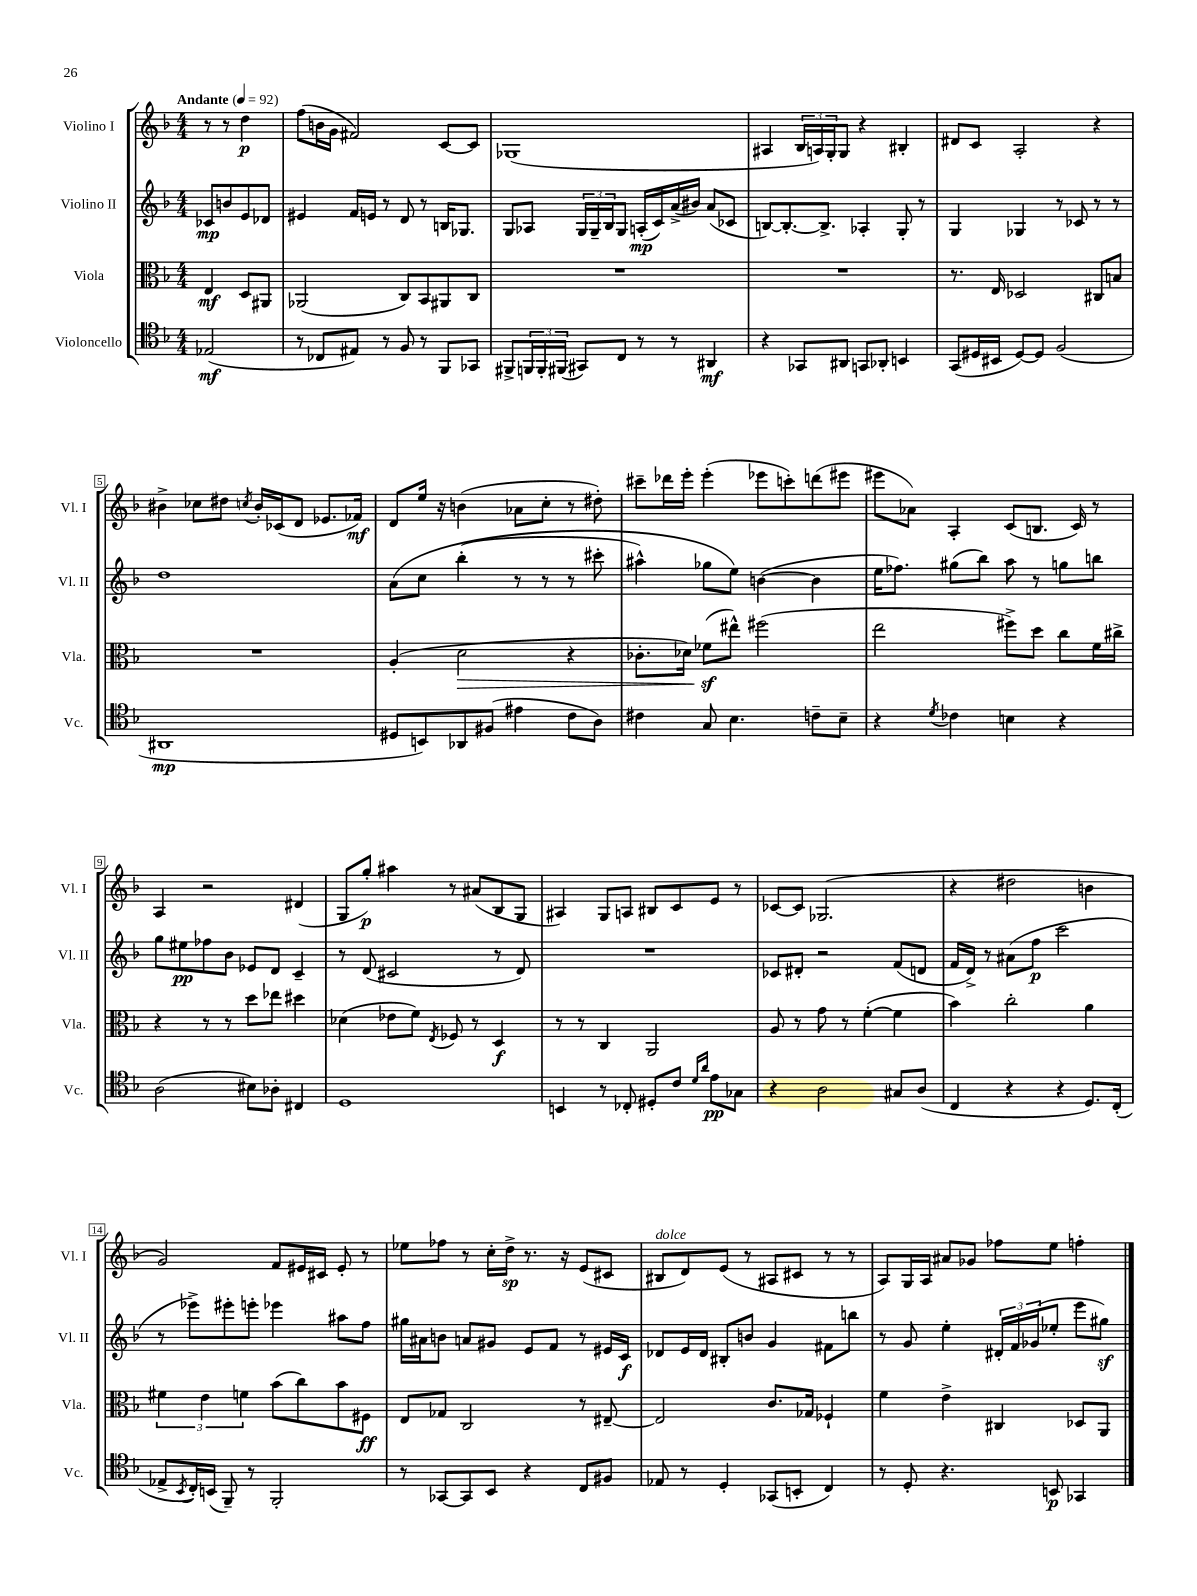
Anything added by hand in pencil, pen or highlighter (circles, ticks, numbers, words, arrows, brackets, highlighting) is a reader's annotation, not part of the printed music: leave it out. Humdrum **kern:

**kern	**kern	**kern	**kern
*staff4	*staff3	*staff2	*staff1
*clefC4	*clefC3	*clefG2	*clefG2
*k[b-]	*k[b-]	*k[b-]	*k[b-]
*M4/4	*M4/4	*M4/4	*M4/4
*MM92	*MM92	*MM92	*MM92
(2E-	4E	8c-	8r
.	.	8b	8r
.	8D	8e	4dd
.	8AA#	8d-	.
=	=	=	=
8r	(2AA-	4e#	(8ff
8C-	.	.	16b
.	.	.	16g
8E#)	.	16f	2f#)
.	.	16e	.
8r	.	8r	.
8F	8C)	8d	.
8r	8BB-	8r	.
8FF	8AA#	16B	[8c
.	.	8.G-	.
8GG-	8C	.	8c]
=	=	=	=
8FF#^	1r	8G	(1G-
24FF	.	8A-	.
24FF'	.	.	.
(24FF#	.	.	.
8GG#)	.	24G	.
.	.	24G~	.
.	.	24B-	.
8C	.	8G	.
8r	.	(16A'	.
.	.	16c)	.
8r	.	(16a^	.
.	.	16b#)	.
4AA#	.	(8a	.
.	.	8c-	.
=	=	=	=
4r	1r	[8B)	4A#
.	.	8.B'_	.
8GG-	.	.	24B-
.	.	.	24A)
.	.	8.B^]	.
.	.	.	24G'
8AA#	.	.	8G
8GG	.	4A-'	4r
8AA-'	.	.	.
4BB	.	8G'	4B#'
.	.	8r	.
=	=	=	=
(8GG	8.r	4G	8d#
16D#	.	.	8c
16BB#	16E	.	.
[8D#)	2D-	4G-	2A'
8D#]	.	.	.
(2F	.	8r	.
.	.	8c-	.
.	8C#	8r	4r
.	8B	8r	.
=	=	=	=
1AA#	1r	1dd	4b#^
.	.	.	8cc-
.	.	.	8dd#
.	.	.	8qcc
.	.	.	16b#'
.	.	.	(16c-
.	.	.	8d
.	.	.	8.e-
.	.	.	16f-)
=	=	=	=
8D#	(4A'	&(8a	8d
8BB)	.	8cc	16ee
.	.	.	16r
8AA-	2d	(4bb-'	(4b
(8F#	.	.	.
4e#	.	8r	8a-
.	.	8r	8cc'
8c	4r	8r	8r
8A)	.	8ccc#'	8dd#')
=	=	=	=
4c#	8.c-'	4aa#^^)	8ccc#~
.	.	.	16ddd-
.	16d-)	.	16eee'
8G	(8f-	8gg-	(4eee'
4.B-	8ee#^^)	8ee&)	.
.	(2ff#	([4b	8eee-
.	.	.	8ccc')
8c~	.	4b]	(8ddd
8B-~	.	.	8eee#
=	=	=	=
4r	2ee	16ee	8eee#
.	.	8.ff-)	.
.	.	.	8a-)
8qd	.	.	.
4c-	.	(8gg#	4A'
.	.	8bb-)	.
4B	8ff#^)	8aa	(8c
.	8dd	8r	8.B
4r	8cc	8gg	.
.	.	.	16c)
.	16f	8bb	8r
.	16cc#^	.	.
=	=	=	=
(2A	4r	8gg	4A
.	.	8ee#	.
.	8r	8ff-	2r
.	8r	8b-	.
8B#)	8dd	8e-	.
8A-'	8ee-	8d	.
4C#	4dd#	4c~	(4d#
=	=	=	=
1D	(4d-	8r	8G
.	.	(8d	8gg')
.	8e-	2c#	4aa#
.	8f)	.	.
.	8qE	.	.
.	8F-	.	8r
.	8r	.	(8a#
.	4D	8r	8B-
.	.	8d)	8G
=	=	=	=
4BB	8r	1r	4A#)
.	8r	.	.
8r	4C	.	8G
8C-'	.	.	8A
8D#'	2AA	.	8B#
8c	.	.	8c
16qqd	.	.	.
16qqa	.	.	.
8e	.	.	8e
8G-	.	.	8r
=	=	=	=
4r	8A	8c-	[8c-
.	8r	8d#'	8c-]
2A	8g	2r	(2.G-
.	8r	.	.
.	([4f'	.	.
8G#	4f]	(8f	.
(8A	.	8d	.
=	=	=	=
4C	4b-)	16f	4r
.	.	16d^)	.
.	.	8r	.
4r	2cc'	(8a#	2dd#
.	.	8ff	.
4r	.	2ccc	.
8.D)	4a	.	4b
(16C'	.	.	.
=	=	=	=
8E-^	6f#	8r	2g)
8qBB-	.	.	.
16C')	.	8eee-^)	.
.	6e	.	.
(16BB	.	.	.
8FF~)	.	8eee#'	.
.	6f	.	.
8r	.	8eee'	.
2FF'	(8b-	4eee-	8f
.	8cc)	.	16e#
.	.	.	16c#
.	8b-	8aa#	8e#'
.	8F#	8ff	8r
=	=	=	=
8r	8E	16gg#	8ee-
.	.	16a#	.
[8GG-	8G-	8b	8ff-
8GG-]	2C	8a	8r
8BB-	.	8g#	16cc'
.	.	.	16dd^
4r	.	8e	8.r
.	.	8f	.
.	.	.	16r
8C	8r	8r	(8e
8F#	[8E#~	16e#	8c#
.	.	16c	.
=	=	=	=
8E-	2E#]	8d-	8B#
8r	.	16e	8d)
.	.	16d-	.
4D'	.	8B#'	(8e
.	.	8b	8r
(8GG-	8.c	4g	8A#
8BB'	.	.	8c#
.	16G-	.	.
4C)	4F-`	8f#	8r
.	.	8bb	8r
=	=	=	=
8r	4f	8r	8A)
8D'	.	8g	16G
.	.	.	16A
4.r	4e^	4ee'	8a#
.	.	.	8g-
.	4C#	24d#'	8ff-
.	.	24f	.
.	.	(24g-	.
8BB	.	8ee-'	8ee
4GG-	8D-	8eee	4ff'
.	8AA	8gg#)	.
==	==	==	==
*-	*-	*-	*-
